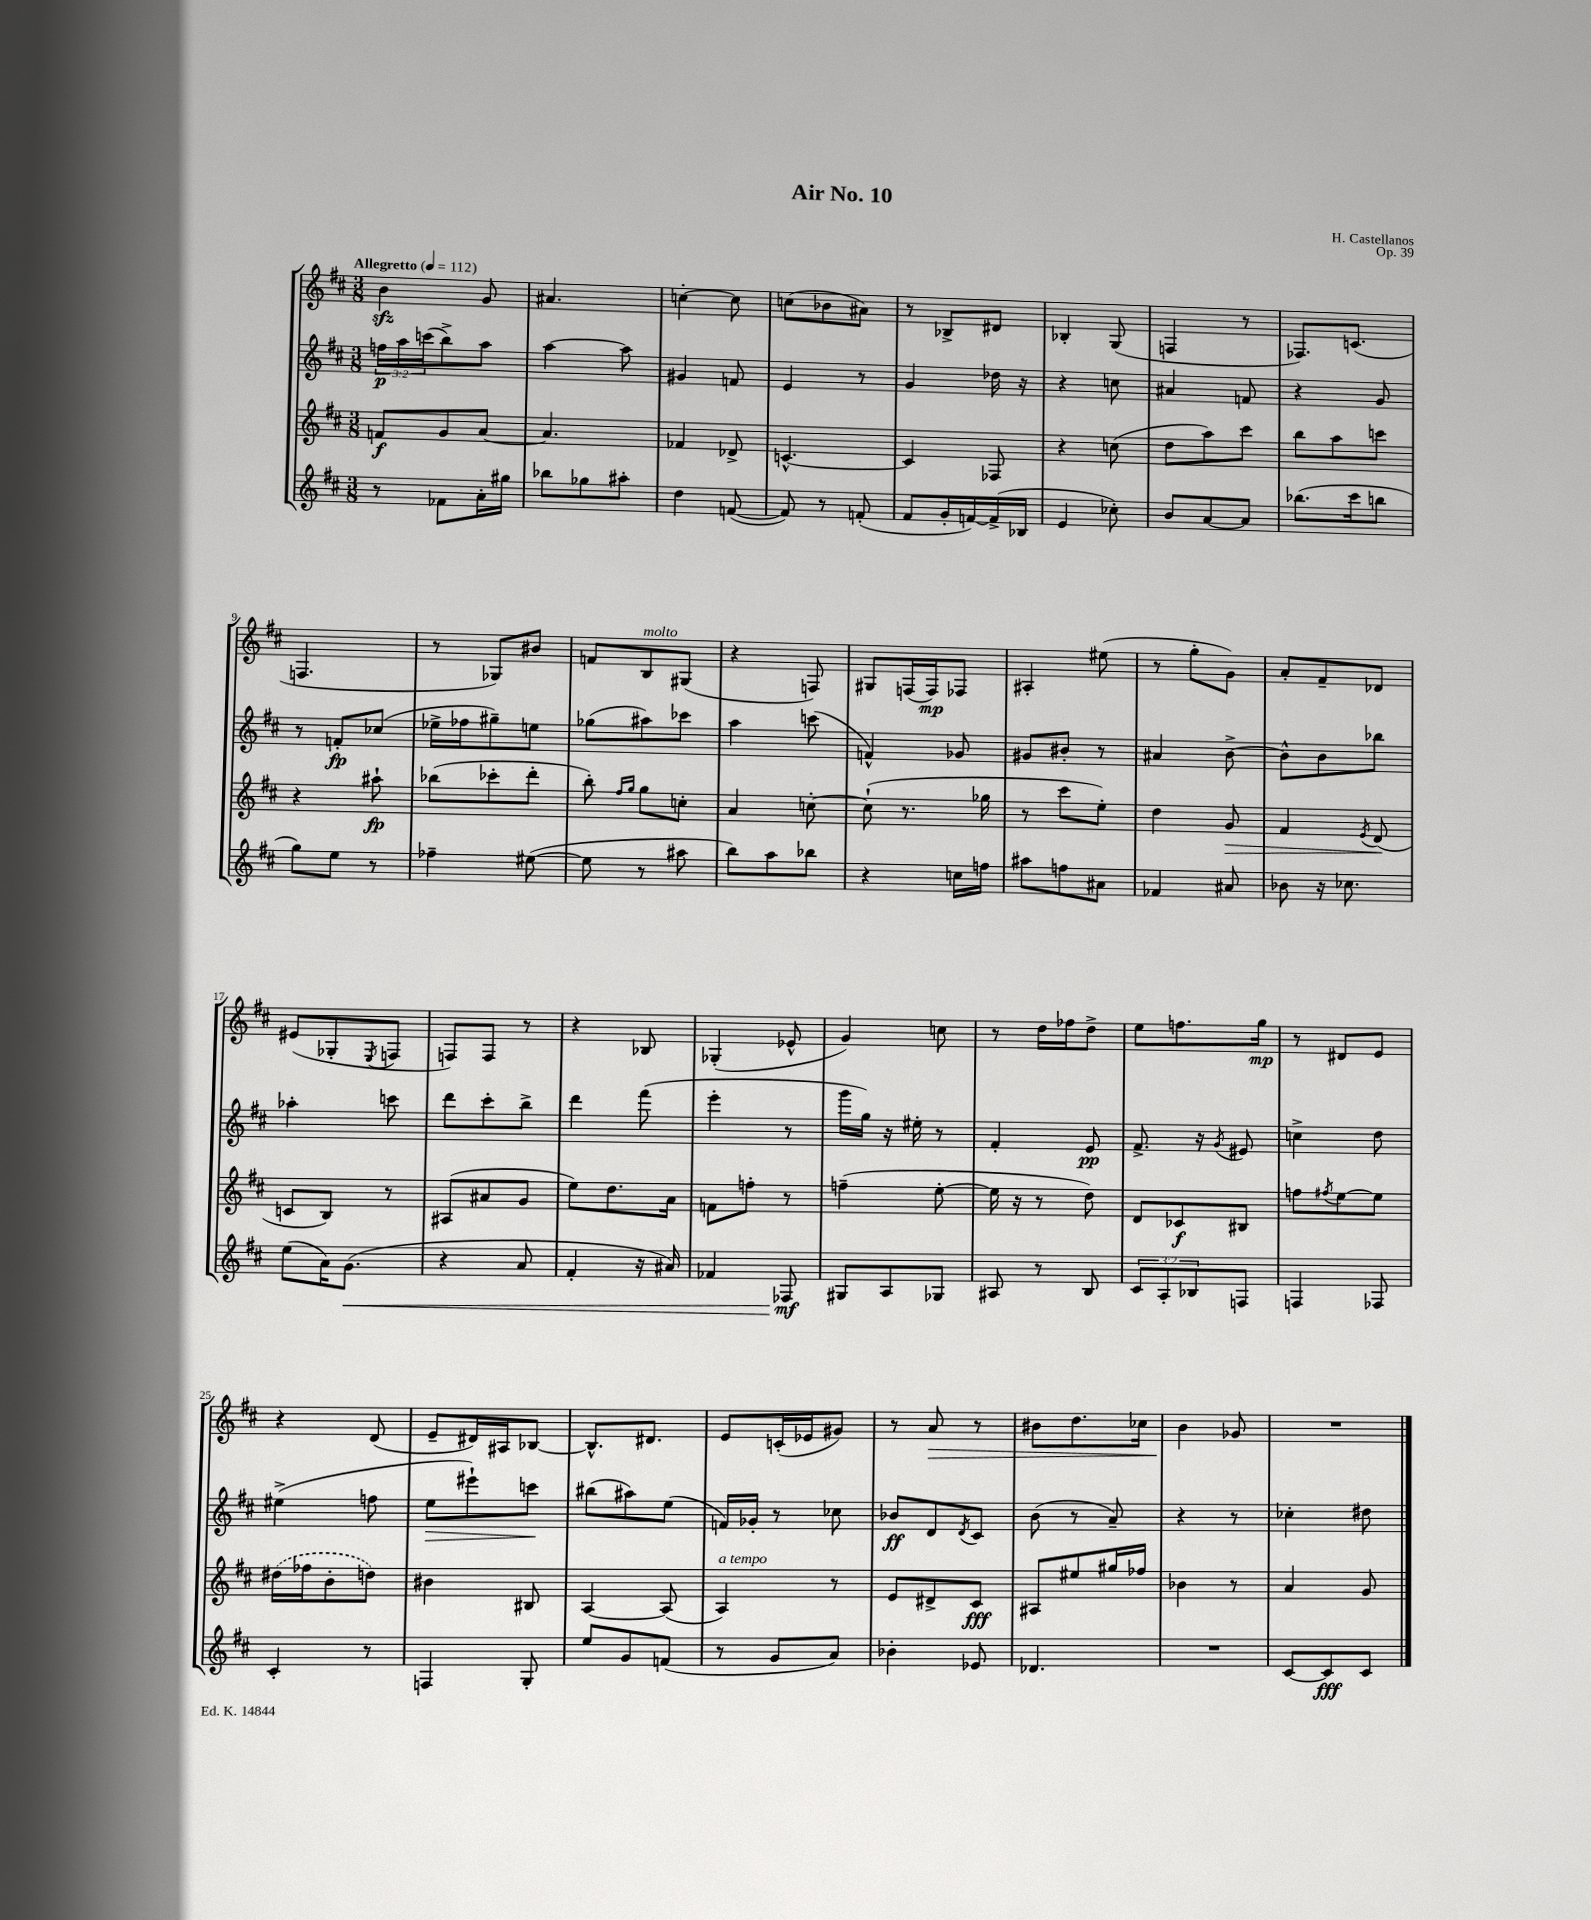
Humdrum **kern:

**kern	**kern	**kern	**kern
*staff4	*staff3	*staff2	*staff1
*clefG2	*clefG2	*clefG2	*clefG2
*k[f#c#]	*k[f#c#]	*k[f#c#]	*k[f#c#]
*M3/8	*M3/8	*M3/8	*M3/8
*MM112	*MM112	*MM112	*MM112
8r	8f	24ff	4b
.	.	24aa	.
.	.	(24ccc	.
8f-	8g	8bb^)	.
16a'	[8a	8aa	8g
16gg#	.	.	.
=	=	=	=
8bb-	4.a]	[4aa	4.a#
8gg-	.	.	.
8aa#'	.	8aa]	.
=	=	=	=
4dd	4f-	4g#	[4cc'
([8f	8d-^	8f	8cc]
=	=	=	=
8f])	[4.c^^	4e	(8cc
8r	.	.	8b-
(8f'	.	8r	8a#)
=	=	=	=
8f#	4c]	4g	8r
16g'	.	.	8B-^
[16f)	.	.	.
(16f^]	8F-	16dd-	8d#
16B-	.	16r	.
=	=	=	=
4e	4r	4r	4B-'
8cc-')	(8cc	8cc	(8G
=	=	=	=
8b	8dd	4a#	4F
[8a	8aa)	.	.
8a]	8ccc#	8f	8r
=	=	=	=
(8.bb-	8bb	4r	8.F-)
.	8aa	.	.
16ccc#	.	.	(8.c
8bb	8ccc	8g	.
=	=	=	=
8gg)	4r	8r	4.F
8ee	.	8f'	.
8r	8aa#`	(8cc-	.
=	=	=	=
4ff-~	(8bb-	16ee-^	8r
.	.	16ff-	.
.	8ccc-'	8gg#~)	8G-)
([8ee#	8ddd'	8ee	8b#
=	=	=	=
8ee#]	8bb')	(8gg-	8f
.	16qqff#	.	.
.	16qqgg	.	.
8r	8gg	8aa#)	8B
8aa#	8cc'	8ccc-	(8G#
=	=	=	=
8bb)	4a	4aa	4r
8aa	.	.	.
8bb-	[8cc'	(8ccc	8F)
=	=	=	=
4r	(8cc`]	4f^^)	8G#
.	8.r	.	(16F
.	.	.	16F)
16cc	.	8g-	8F-
16ff	16gg-	.	.
=	=	=	=
8aa#	8r	8g#	4A#'
8ff	8ccc#	8b#'	.
8a#	8ee')	8r	(8ee#
=	=	=	=
4f-	4dd	4a#	8r
.	.	.	8gg'
8a#	8g	[8b^	8g)
=	=	=	=
8b-	4f#	8b^^]	8a'
16r	.	8b	8f#~
8.cc-	.	.	.
.	8qe	.	.
.	(8d	8bb-	8d-
=	=	=	=
(8ee	8c	4aa-'	(8e#
16a)	8B)	.	8G-'
(8.g	.	.	.
.	.	.	8qE
.	8r	8ccc	8F
=	=	=	=
4r	(8A#	8ddd	8F)
.	8a#	8ccc#'	8F
8a	8g	8bb^	8r
=	=	=	=
4f#'	8ee)	4ddd	4r
.	8.dd	.	.
16r	.	(8fff#	8B-
16a#)	16a	.	.
=	=	=	=
4f-	8f	4eee'	(4G-'
.	8ff'	.	.
8F-	8r	8r	8e-^^
=	=	=	=
8G#	(4ff~	16ggg	4g)
.	.	16gg)	.
8A	.	16r	.
.	.	16ee#'	.
8G-	[8ee'	8r	8cc
=	=	=	=
8A#	16ee]	4f#'	8r
.	16r	.	.
8r	8r	.	16dd
.	.	.	16ff-
8B	8dd)	8e	8dd^
=	=	=	=
12c#	8d	8.f#^	8ee
12A'	.	.	.
.	8c-	.	8.ff
12B-	.	.	.
.	.	16r	.
.	.	8qg	.
8F	8B#	8e#	.
.	.	.	16gg
=	=	=	=
4F	8ff	4cc^	8r
.	8qff#	.	.
.	[8ee	.	8d#
8F-	8ee]	8dd	8e
=	=	=	=
4c#'	(16dd#	(4ee#^	4r
.	16ff-	.	.
.	8b'	.	.
8r	8dd)	8ff	(8d
=	=	=	=
4F	4b#	8ee	8e~
.	.	8eee#`)	16d#)
.	.	.	16A#
8G'	8B#	8ccc	[8B-
=	=	=	=
8ee	[4A	(8bb#	8.B-^^]
8g	.	8aa#)	.
.	.	.	8.d#
(8f	(8A]	(8ee	.
=	=	=	=
8r	4A)	16f)	8e
.	.	16g-'	.
8g	.	8r	(16c'
.	.	.	16e-
8a)	8r	8cc-	8g#)
=	=	=	=
4b-'	8e	8b-	8r
.	8d#^	8d	8a
.	.	8qd	.
8e-	8c#	8c#	8r
=	=	=	=
4.d-	8A#	(8b	8b#
.	8ee#	8r	8.dd
.	16gg#	8a~)	.
.	16ff-	.	16cc-
=	=	=	=
4.r	4b-	4r	4b
.	8r	8r	8g-
=	=	=	=
[8c#	4a	4cc-'	4.r
8c#]	.	.	.
8c#	8g	8dd#	.
==	==	==	==
*-	*-	*-	*-
